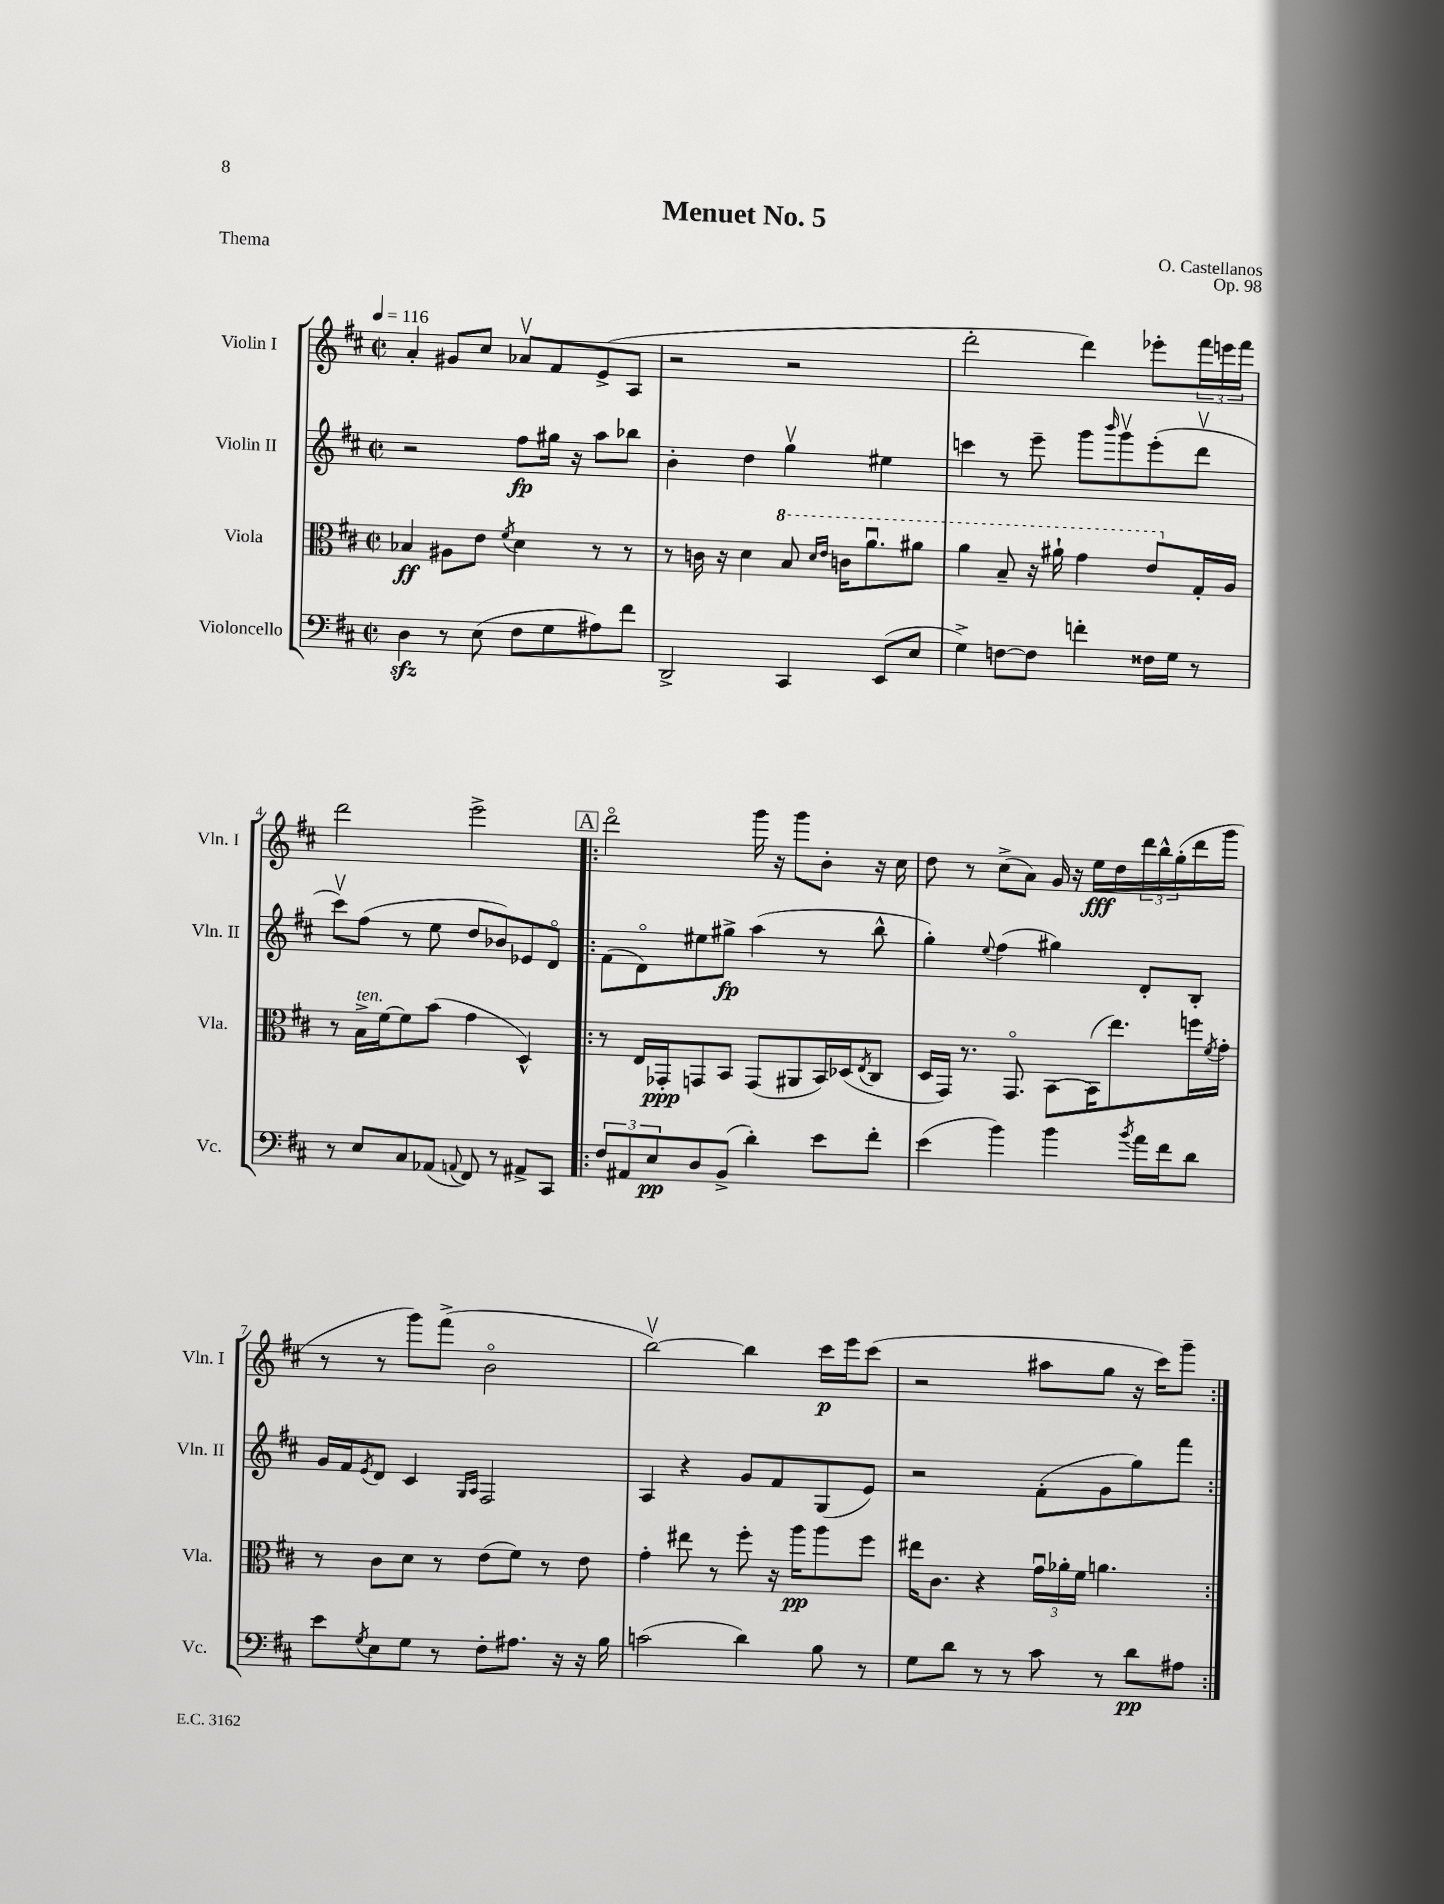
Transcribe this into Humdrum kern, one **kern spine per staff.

**kern	**kern	**kern	**kern
*staff4	*staff3	*staff2	*staff1
*clefF4	*clefC3	*clefG2	*clefG2
*k[f#c#]	*k[f#c#]	*k[f#c#]	*k[f#c#]
*M2/2	*M2/2	*M2/2	*M2/2
*met(c|)	*met(c|)	*met(c|)	*met(c|)
*MM116	*MM116	*MM116	*MM116
4D	4B-	2r	4a'
8r	8A#	.	8g#
(8E	8e	.	8cc#
.	8qf#	.	.
8F#	4d	8ff#	8a-v
8G	.	16gg#	8f#
.	.	16r	.
8A#)	8r	8aa	(8e^
8f#	8r	8bb-	8A
=	=	=	=
2DD^	8r	4b'	2r
.	16c	.	.
.	16r	.	.
.	4d	4dd	.
4CC#	8b	4ggv	2r
.	16qqdd	.	.
.	16qqee	.	.
.	16cc	.	.
.	8.aau	.	.
(8EE	.	4ee#	.
8E	8aa#	.	.
=	=	=	=
4G^)	4aa	4ccc	2ddd'
[8F	8b~	8r	.
8F]	16r	8eee~	.
.	16aa#`	.	.
4f'	4gg	8ggg	4ddd)
.	.	16qqbbb	.
.	.	8gggv	.
16F##	8ee	(8eee'	8eee-'
16G	.	.	.
8r	16G'	8dddv	24fff#
.	.	.	24eee
.	16A	.	.
.	.	.	24fff#
=	=	=	=
8r	8r	8ccc#v)	2ddd
8E	16B^	(8ff#	.
.	[16f#	.	.
8C#	8f#]	8r	.
(8AA-	(8b	8ee	.
8qqAA	.	.	.
8FF#)	4g	8dd	2eee^
8r	.	8b-)	.
8AA#^	4D^^)	8e-	.
8CC#	.	8do	.
=!|:	=!|:	=!|:	=!|:
12F#	8r	(8f#	2dddo
12AA#	.	.	.
.	16E	8do)	.
12E	.	.	.
.	16GG-'	.	.
8D	8GG	8ee#	.
(8BB^	8BB	8gg#^	.
4d')	(8GG	(4aa	16ggg
.	.	.	16r
.	8AA#	.	8ggg
8e	16BB)	8r	8b'
.	(16D-	.	.
.	8qE	.	.
8f#'	8C#	8bb^^	16r
.	.	.	16cc#
=	=	=	=
(4e	16D	4gg')	8dd
.	16GG)	.	.
.	8.r	.	8r
.	.	8qqee	.
4b)	.	(4ff#	(8cc#^
.	8.GGo	.	.
.	.	.	8a)
4b	[8BB	4gg#)	16g
.	.	.	16r
.	(16BB]	.	16ee
.	8.ee)	.	16dd
8qb	.	.	.
16a	.	8d'	24ddd
.	.	.	24bb^^
16f#	.	.	.
.	.	.	(24gg'
8d	16ff	8B'	16ddd
.	8qf#	.	.
.	16g'	.	16ggg
=	=	=	=
8e	8r	16g	8r
.	.	16f#	.
8qG	.	8qe	.
8E	8c#	8d	8r
8G	8d	4c#	8ggg)
8r	8r	.	(8fff#^
.	.	16qqG	.
.	.	16qqA	.
8F#'	(8e	2F#	2bo
8.A#	8f#)	.	.
.	8r	.	.
16r	.	.	.
16r	8e	.	.
16B	.	.	.
=	=	=	=
(2c	4g'	4A	[2bbv)
.	8ee#	4r	.
.	8r	.	.
4d)	8ff#'	8g	4bb]
.	16r	8f#	.
.	16aa	.	.
8B	8aa	(8G	16ccc#
.	.	.	16eee
8r	8ff#	8e)	(8ccc#
=	=	=	=
8G	16ee#	2r	2r
.	8.c#	.	.
8d	.	.	.
8r	4r	.	.
8r	.	.	.
8c#	24gu	(8f#'	8aa#
.	24a-'	.	.
.	24f#	.	.
8r	4.a	8g	8gg
8d	.	8gg)	16r
.	.	.	16ccc#)
8A#	.	8fff#	8ggg~
==:|!	==:|!	==:|!	==:|!
*-	*-	*-	*-
